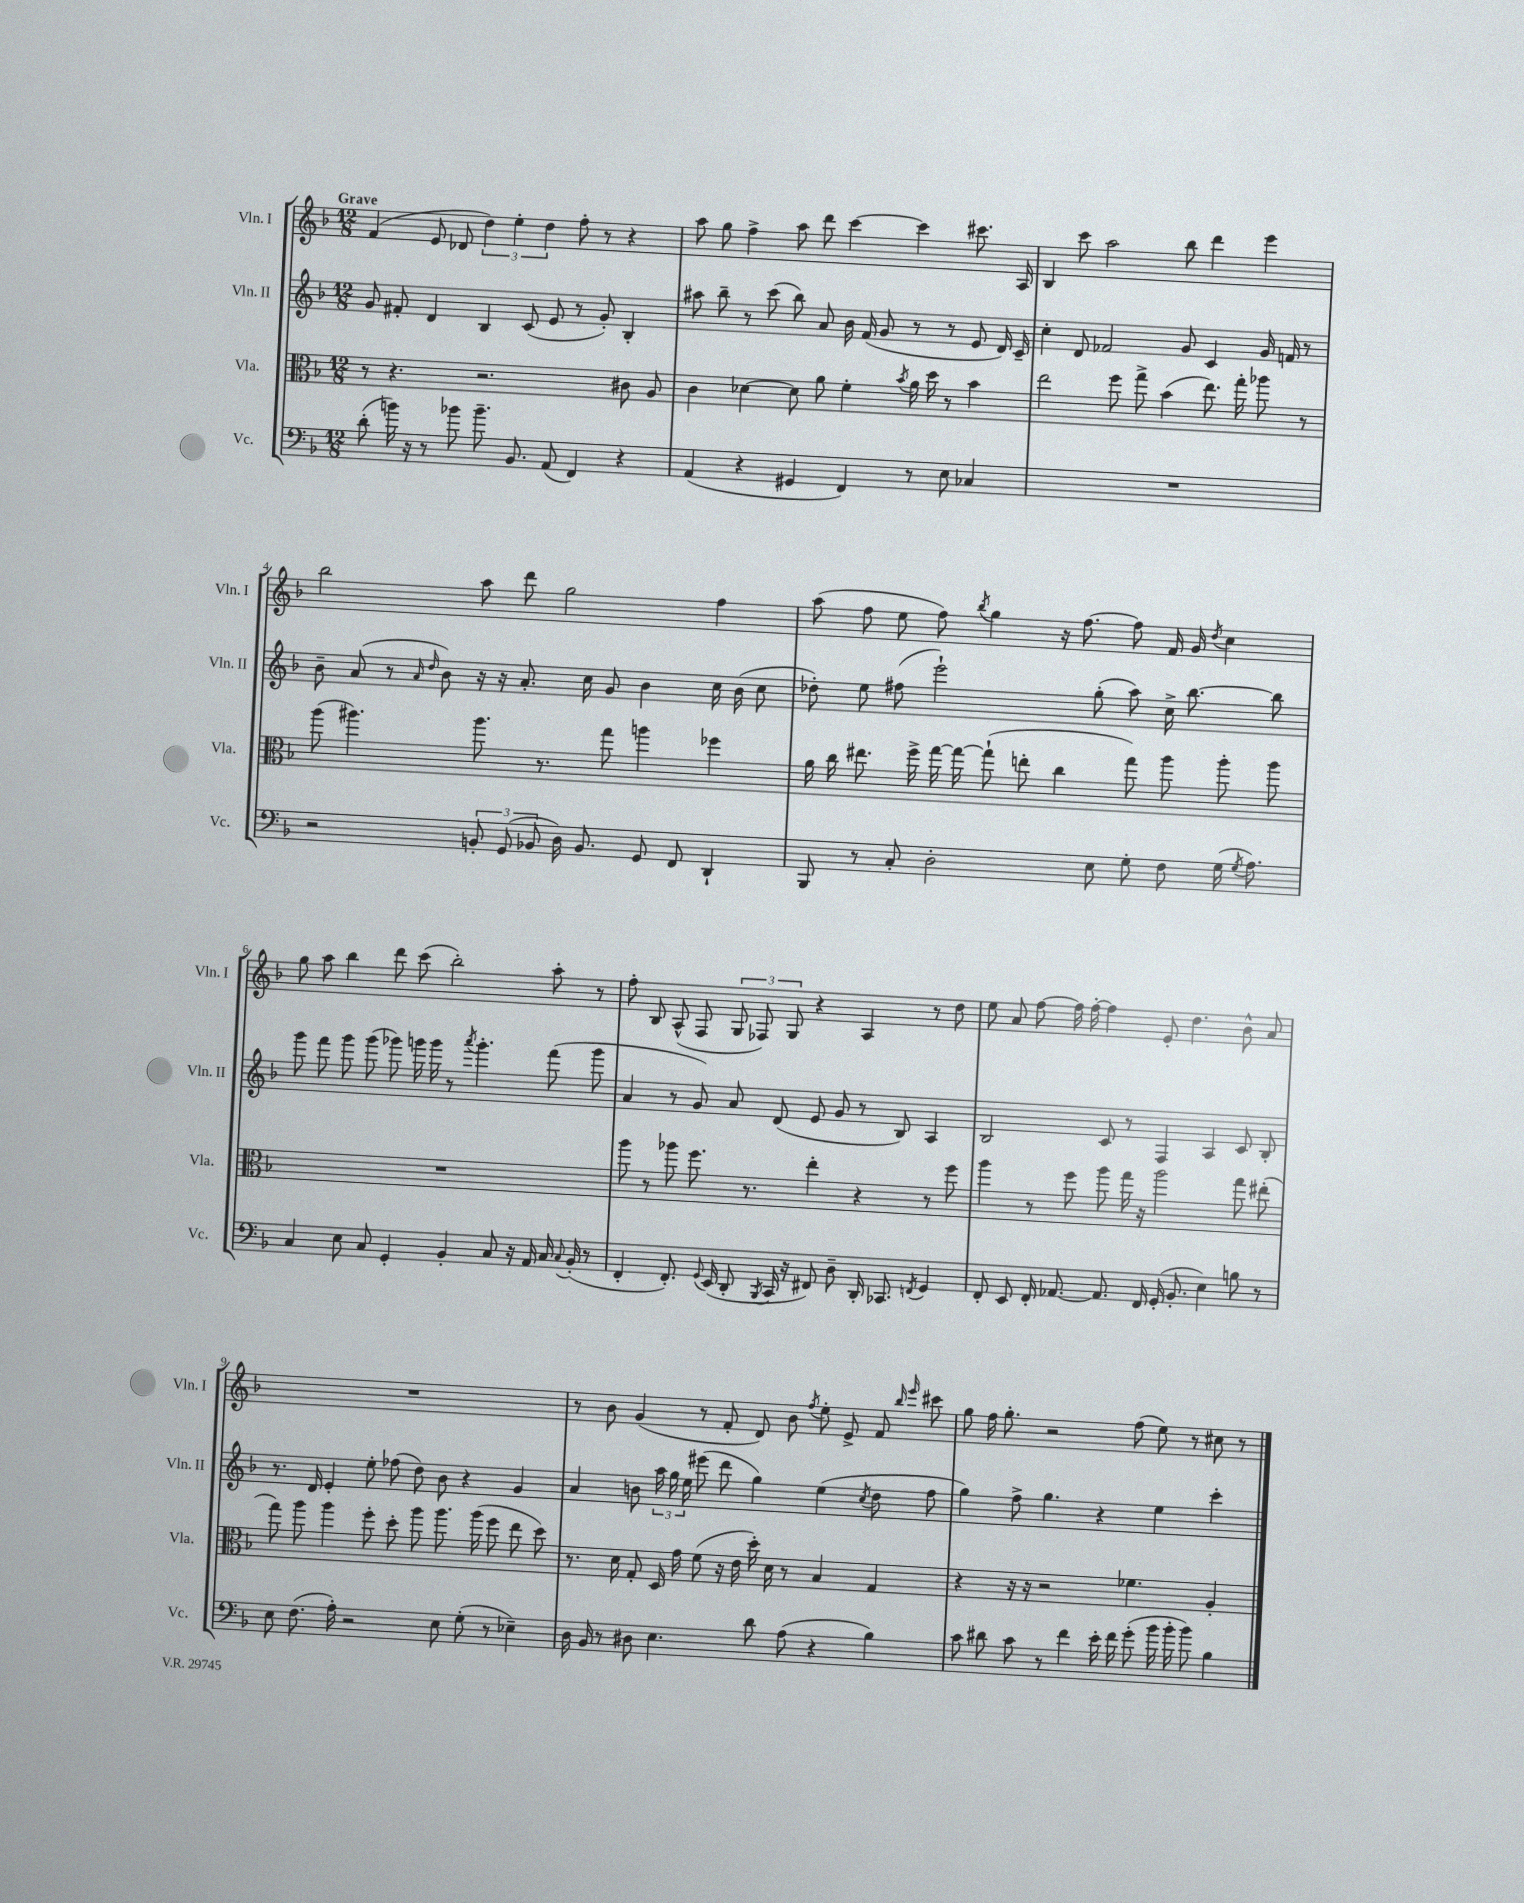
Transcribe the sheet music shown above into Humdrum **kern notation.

**kern	**kern	**kern	**kern
*part4	*part3	*part2	*part1
*staff4	*staff3	*staff2	*staff1
*I"Vc.	*I"Vla.	*I"Vln. II	*I"Vln. I
*I'Vc.	*I'Vla.	*I'Vln. II	*I'Vln. I
*clefF4	*clefC3	*clefG2	*clefG2
*k[b-]	*k[b-]	*k[b-]	*k[b-]
*M12/8	*M12/8	*M12/8	*M12/8
=1	=1	=1	=1
!	!	!	!LO:TX:a:B:t=Grave
(8d'\	8r	8g/	(4f/
16bn\)	4.r	8f#X'/	.
16r	.	.	.
8r	.	4d/	8e/
8b-X\	.	.	8d-X/
8.b-~\	2.r	4B-/	6dd\)
.	.	.	6ee'\
8.BB-/	.	.	.
.	.	(8c/	.
.	.	.	6dd\
(8AA/	.	8e/	.
4FF/)	.	8r	8ff'\
.	.	8g'/)	8r
4r	8c#X\	4B-'/	4r
.	8A/	.	.
=2	=2	=2	=2
(4AA/	4c\	8aa#X\	8aa\
.	.	8bb-~\	8gg\
4r	[4d-X\	8r	4ff^\
.	.	(8ccc\	.
4GG#X/	8d-\]	8bb-\)	8aa\
.	8a\	8a/	8ddd\
4FF/)	4f'\	16b-\	[4ccc\
.	.	(16f/	.
.	.	8g/	.
.	8qb-/	.	.
8r	16a\	8r	4ccc\]
.	16dd\	.	.
8E\	8r	8r	.
4C-X/	4b-\	8e/	8.ccc#X\
.	.	16d/)	.
.	.	16c~/	16A/
=3	=3	=3	=3
1.r	2ee\	4cc'\	4B-/
.	.	8d/	8ccc\
.	.	2f-X/	2aa\
.	8ff\	.	.
.	8gg^\	.	.
.	(4b-\	.	.
.	.	8g/	8bb-\
.	8.ee\)	4c/	4ddd\
.	16gg'\	.	.
.	8aa-X\	16g/	4eee\
.	.	16fn/	.
.	8r	8r	.
!!LO:LB:g=z
=4	=4	=4	=4
2r	(8aa\	8b-~\	2bb-\
.	4.aa#X\)	(8a/	.
.	.	8r	.
.	.	16qqa/	.
.	.	16qqdd/	.
.	.	8b-\)	.
12BBn'/	8.aa#\	16r	8aa\
.	.	16r	.
(12GG/	.	.	.
.	.	8.a'/	8ddd\
12BB-X/	.	.	.
.	8.r	.	.
16D\)	.	.	2gg\
8.BB-/	.	16cc\	.
.	8gg\	8g/	.
8GG/	4aan\	4b-\	.
8FF/	.	.	.
4DD`/	4ff-X\	16cc\	4ff\
.	.	(16b-\	.
.	.	8cc\	.
=5	=5	=5	=5
8BBB-/	16a\	8dd-X'\)	(8aa\
.	16cc\	.	.
8r	8.ee#X\	8ee\	8ff\
8C'/	.	(8ff#X\	8ee\
.	16ff^\	.	.
2D'\	[16gg\	2eee`\)	8ff\)
.	16gg\_	.	.
.	.	.	8qbb-/
.	(8gg`\]	.	4gg\
.	8een'\	.	.
.	4cc\	.	16r
.	.	.	[8.ff\
8E\	.	(8gg'\	.
8G'\	8gg\)	8aa\)	8ff\]
8F\	8aa\	16cc^\	16f/
.	.	[8.bb-\	16g/
.	.	.	8qdd/
(16G\	8aa'\	.	4cc\
8qG/	.	.	.
8.A\)	.	.	.
.	8aa\	8bb-\]	.
!!LO:LB:g=z
=6	=6	=6	=6
4C/	1.r	8ggg\	8gg\
.	.	8fff\	8aa\
8E\	.	8ggg\	4bb-\
8C/	.	(8ggg\	.
4GG'/	.	8ggg-X\)	8ddd\
.	.	16gggn\	(8ccc\
.	.	16ggg\	.
4BB-'/	.	8r	2bb-'\)
.	.	8qaaa/	.
.	.	4.ggg'\	.
8C/	.	.	.
16r	.	.	.
16AA/	.	.	.
16C/	.	(8fff\	8aa'\
8qqC/	.	.	.
(16BB-'/	.	.	.
8r	.	8ggg\	8r
=7	=7	=7	=7
4FF'/	8aa\	4a/	8ff'\
.	8r	.	8B-/
8.FF'/)	8aa-X\	8r	(8A^^/
.	8.ff\	8g/)	8F/
8qqGG/	.	.	.
(16EE/	.	.	.
8DD'/	.	8a/	12G/
.	8.r	.	.
.	.	.	12F-X/)
8qBBB-/	.	.	.
16CC/	.	(8d/	.
.	.	.	12G/
16r	.	.	.
8FF#X/)	4ee'\	8e/	4r
8D~\	.	8g/	.
16DD'/	4r	8r	4A/
8.CC-X/	.	.	.
.	.	8B-/)	.
8qFFn/	.	.	.
4GG/	8r	4A/	8r
.	8ff\	.	8dd\
=8	=8	=8	=8
8FF'/	4aa\	2B-/	8ee\
8EE/	.	.	8a/
16FF'/	8r	.	[8ff\
[8.AA-X/	.	.	.
.	8ff\	.	16ff\]
.	.	.	[16ff'\
8.AA-/]	8aa\	8c/	4ff\]
.	16gg\	8r	.
16FF/	16r	.	.
(16GG'/	2aa\	4F/	8e'/
8.BB-'/	.	.	.
.	.	.	4.dd\
4E\)	.	4A/	.
8Bn\	8gg\	8c/	8b-^^\
8r	(8ee#X'\	8B-'/	8a/
!!LO:LB:g=z
=9	=9	=9	=9
8E\	8gg\)	8.r	1.r
(8.F\	8aa\	.	.
.	.	16d/	.
.	4aa\	4e'/	.
16A'\)	.	.	.
2r	.	.	.
.	8ff'\	8ee'\	.
.	8dd'\	(8ff-X\	.
.	8aa\	8dd\)	.
8E\	8.aa\	8b-\	.
(8G'\	.	4r	.
.	(16aa\	.	.
8r	8ff\	.	.
4E-X~\)	8ee\	4g/	.
.	8dd\)	.	.
=10	=10	=10	=10
16D\	8.r	4a/	8r
16BB-/	.	.	.
8r	.	.	8b-\
.	16d\	.	.
8D#X\	8G'/	8bn\	(4g/
4.E\	16D/	24aa\	.
.	.	24gg\	.
.	16g\	.	.
.	.	24ee\	.
.	(8f\	(8eee#X\	8r
.	16r	8ddd\	8f'/
.	16e\	.	.
8d\	16dd'\)	4gg\)	8d/)
.	16d\	.	.
(8A\	8r	.	8b-\
.	.	.	8qff/
4r	4B-/	(4ee\	8ee'\
.	.	.	8e^/
.	.	8qcc/	.
4B-\)	4G/	8dd\	8f/
.	.	.	16qqbb-/
.	.	.	16qqeee/
.	.	8ff\	8ccc#X\
=11	=11	=11	=11
8c\	4r	4gg\)	8gg\
8d#X\	.	.	16ff\
.	.	.	8.gg'\
8c\	16r	8ff^\	.
.	16r	.	.
8r	2r	4.gg\	2r
4f\	.	.	.
16e'\	.	4r	.
16f\	.	.	.
(8g'\	4.f-X\	.	(8ff\
16b-\	.	4ee\	8ee\)
16b-'\	.	.	.
8b-\)	.	.	8r
4B-\	4A'/	4ccc'\	8cc#X\
.	.	.	8r
==	==	==	==
*-	*-	*-	*-
